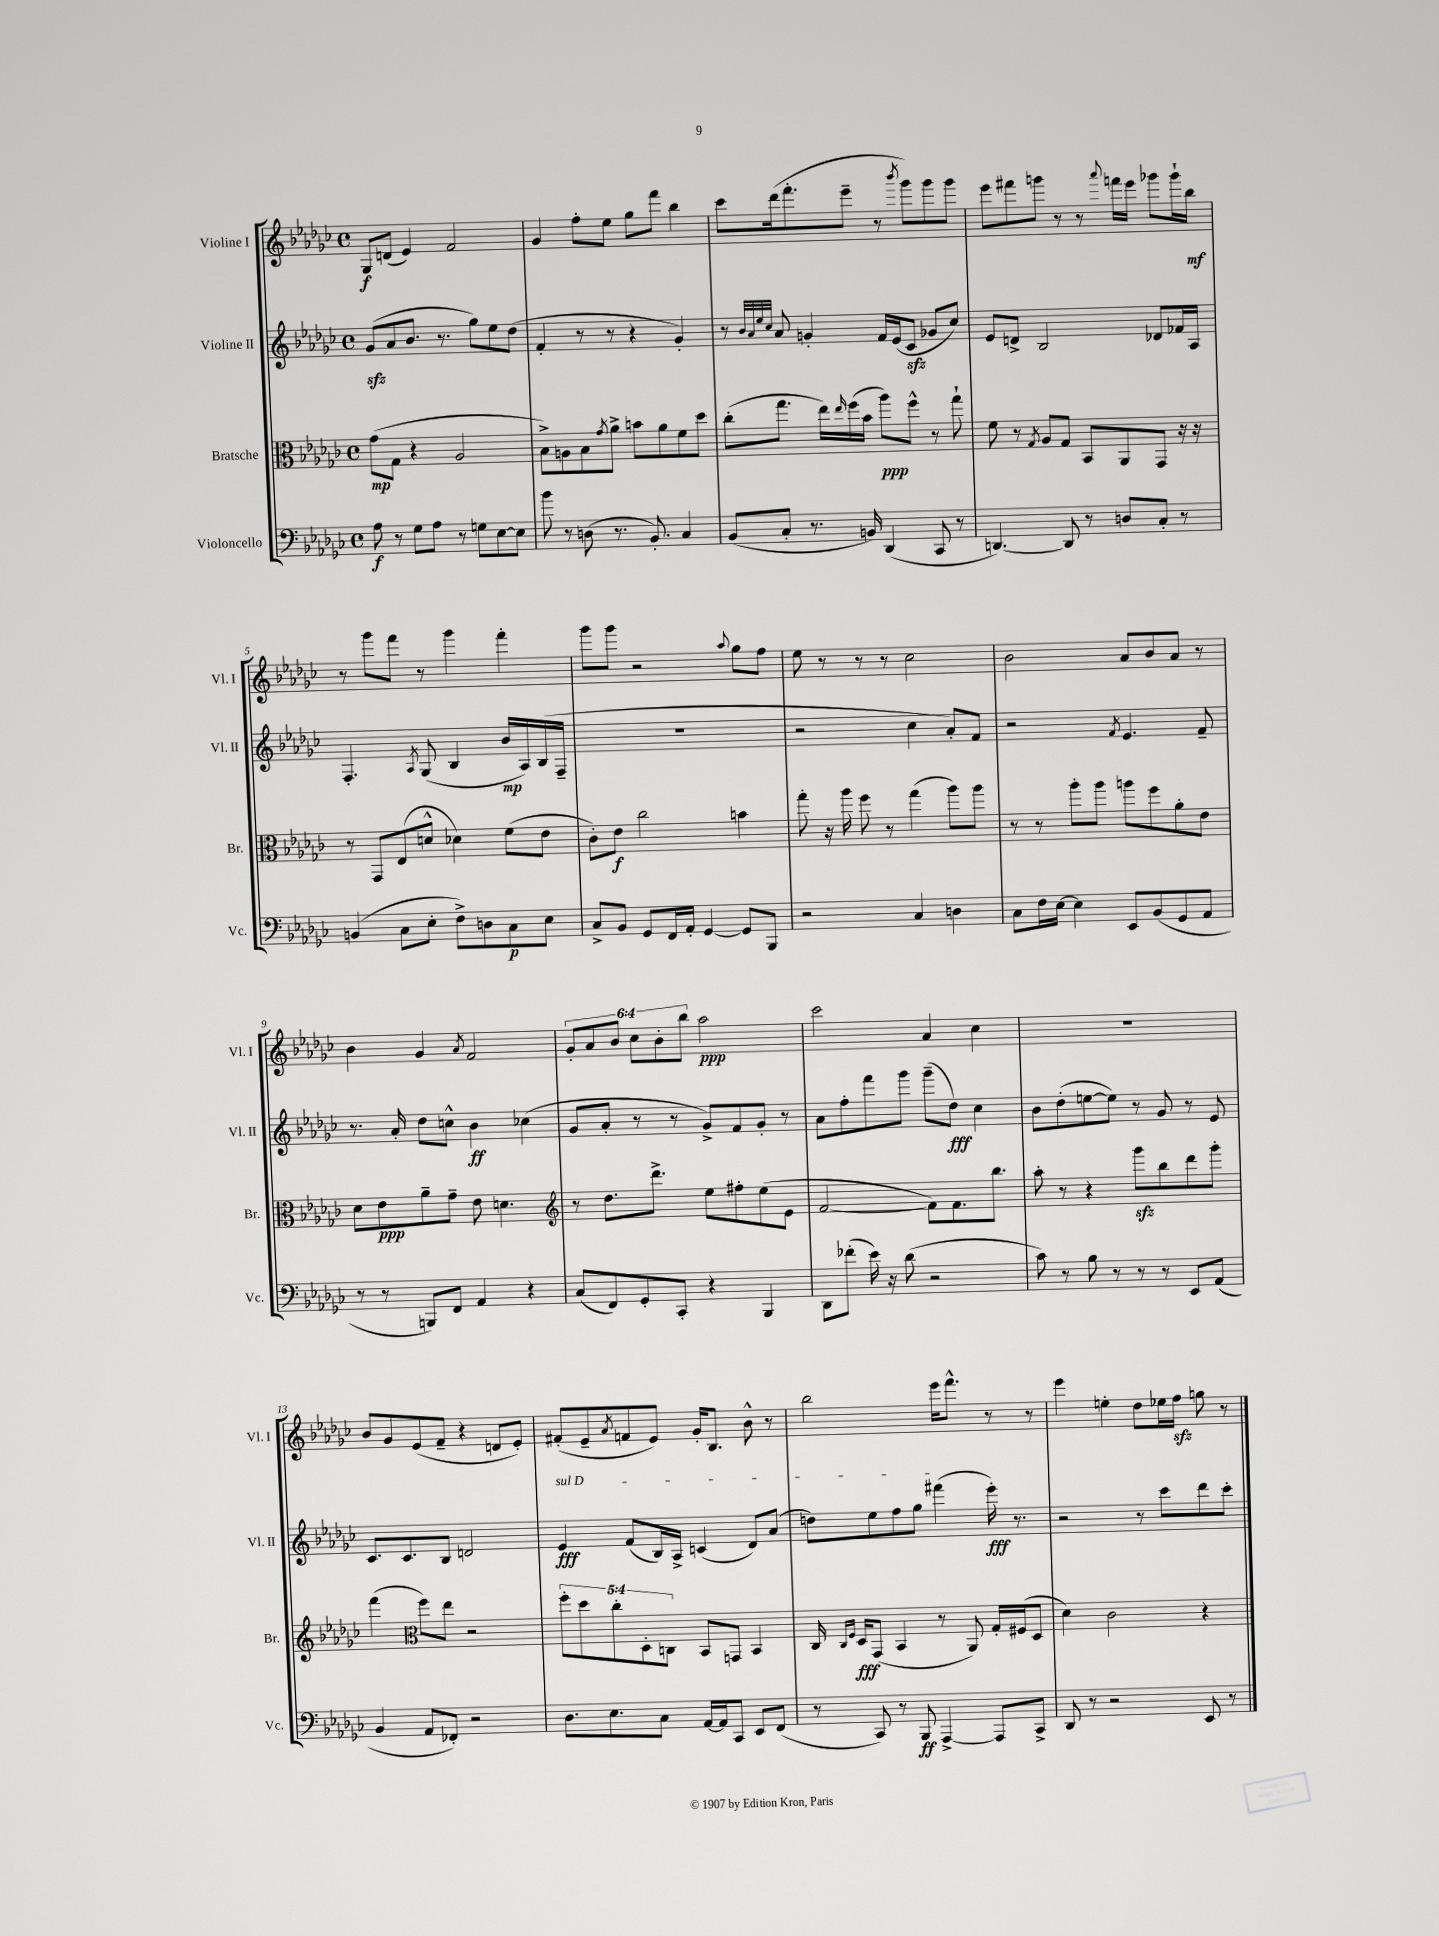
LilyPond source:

<<
\new StaffGroup <<
\new Staff = "s0" \with { instrumentName = "Violine I" shortInstrumentName = "Vl. I" } {
    \clef treble \key ges \major \defaultTimeSignature \time 4/4 \override Staff.TupletNumber.text = #tuplet-number::calc-fraction-text
    ges8\f d'8( ees'4) f'2 |
    ges'4 f''8-. ees''8 ges''8 f'''8 bes''4 |
    ces'''8 des'''16( f'''8.-. ees'''8-- r8 \acciaccatura { bes'''8 } ges'''8) ges'''8 ges'''8 |
    ees'''8 fis'''8 g'''8 r8 r8 \appoggiatura { aes'''8 } f'''16 ees'''16 ges'''8 ges'''16-! bes''16\mf |
    r8 ges'''8 f'''8 r8 ges'''4 f'''4-. |
    ges'''8 ges'''8 r2 \appoggiatura { aes''8 } ges''8 f''8 |
    ees''8 r8 r8 r8 ces''2 |
    bes'2 aes'8 bes'8 aes'8 r8 |
    bes'4 ges'4 \acciaccatura { aes'8 } f'2 |
    \tuplet 6/4 { ges'8-. aes'8 bes'8 ces''8 bes'8-. bes''8 } aes''2\ppp |
    ces'''2 aes'4 ces''4 |
    R1 |
    bes'8 ges'8 ees'8( f'8-- r4 d'8 ees'8-.) |
    fis'8-.( ees'8-- \acciaccatura { aes'8 } f'8 ees'8) ges'16-. bes8. bes'8-^ r8 |
    bes''2 ees'''16 f'''8.-^ r8 r8 |
    ees'''4 e''4-. des''8 ees''16 f''16\sfz g''8 r8 \bar "|." |
}
\new Staff = "s1" \with { instrumentName = "Violine II" shortInstrumentName = "Vl. II" } {
    \clef treble \key ges \major \defaultTimeSignature \time 4/4
    ges'8\sfz( aes'8 bes'8. r8. ges''8) ees''8 des''8( |
    f'4-. r8 r8 r4 ges'4-.) |
    r8 \grace { bes'32 aes'32 ees''32 ces''32 } aes'8 g'4-. f'16 ees'16( ces'8\sfz ges'8 ces''8) |
    ees'8 d'8-> bes2 des'8 fes'16 aes16 |
    f4.-. \acciaccatura { aes8 } ges8( bes4 bes'16\mp aes16) bes16( f16-- |
    R1 |
    r2 ces''4 aes'8-.) f'8 |
    r2 \acciaccatura { f'8 } ees'4. f'8-- |
    r8. aes'16-. des''8 c''8-^ bes'4\ff ces''4( |
    ges'8 aes'8-. r8 r8 ges'8->) f'8 ges'8-. r8 |
    aes'8 f''8-. f'''8 ges'''8 ges'''8--( des''8\fff) ces''4 |
    bes'8 des''8-.( e''8~ e''8) r8 ges'8 r8 ees'8 |
    ces'8. ces'8. bes8 d'2 |
    \once \override TextSpanner.bound-details.left.text = \markup { \italic "sul D" } ees'4\fff\startTextSpan f'8( bes16) aes16-> c'4( des'8) aes'8( |
    d''8) ees''8 f''8 ges''8 fis'''4( ees'''16-.\fff\stopTextSpan) r8. |
    r2 r8 ces'''8 des'''8 ces'''8-. \bar "|." |
}
\new Staff = "s2" \with { instrumentName = "Bratsche" shortInstrumentName = "Br." } {
    \clef alto \key ges \major \defaultTimeSignature \time 4/4 \override Staff.TupletNumber.text = #tuplet-number::calc-fraction-text
    ges'8\mp( ges8 r4 aes2 |
    bes8->) a8 bes8 \acciaccatura { ges'8 } aes'8-> b'8 aes'8 f'8 des''8 |
    ces''8-.( ges''8. ees''16) \grace { ees''16 } f''16( bes'16 aes''8\ppp) f''8-^ r8 ges''8-! |
    f'8 r8 \acciaccatura { ges8 } aes8 ges8 bes,8 aes,8 ges,8 r16 r16 |
    r8 ges,8 ees8( d'8-^ des'4) f'8( ees'8 |
    ces'8-.) ees'8\f ces''2 b'4 |
    ges''8-. r16 aes''16 f''8 r8 ges''4( aes''8) aes''8 |
    r8 r8 aes''8-. aes''8 a''8 f''8 aes'8-. ees'8 |
    des'8 ees'8\ppp aes'8-- ges'8-- ees'8 d'4. |
    \clef treble r8 des''8. des'''8.-> ees''8 fis''8-. ees''8( ees'8 |
    f'2~ f'8) f'8. bes''8. |
    aes''8-. r8 r4 ges'''8\sfz bes''8 des'''8 ges'''8-. |
    f'''4( \clef alto f''8) ees''8 r2 |
    \tuplet 5/4 { f''8-. des''8 ces''8-. des8-. c8 } bes,8 g,8 bes,4 |
    ces16 \grace { ces16 f16 } des16\fff ges,8( bes,4 r8 aes,8) ges16-. fis16( des8 |
    des'4) ces'2 r4 \bar "|." |
}
\new Staff = "s3" \with { instrumentName = "Violoncello" shortInstrumentName = "Vc." } {
    \clef bass \key ges \major \defaultTimeSignature \time 4/4
    aes8\f r8 ges8 aes8 r8 g8 ees8~ ees8 |
    bes'8 r8 d8( r8. bes,8.-.) ces4 |
    bes,8( ces8-. r8. b,16) des,4( ces,8 r8 |
    d,4.~) d,8 r8 d8 ces8-. r8 |
    b,4( ces8 ees8-. f8->) d8 ces8\p ees8 |
    ces8-> bes,8 ges,8 f,16 aes,16-. ges,4~ ges,8 bes,,8 |
    r2 ces4 d4 |
    ces8 f16 ees16~ ees4 ees,8 bes,8( ges,8 aes,8 |
    r8 r8 b,,8) f,8 aes,4 r4 |
    ces8( f,8) ges,8-. ces,8-. r4 bes,,4 |
    des,8 fes'8-.( ees'16) r16 des'8( r2 |
    ces'8) r8 bes8 r8 r8 r8 ees,8 aes,8( |
    bes,4 aes,8 fes,8-.) r2 |
    des8. ees8. ces8 aes,16~ aes,16 ces,8 ees,8 f,8( |
    r8 ces,8) r8 bes,,8\ff aes,,4~-> aes,,8 ces,8-> |
    des,8 r8 r2 ees,8 r8 \bar "|." |
}
>>
>>
